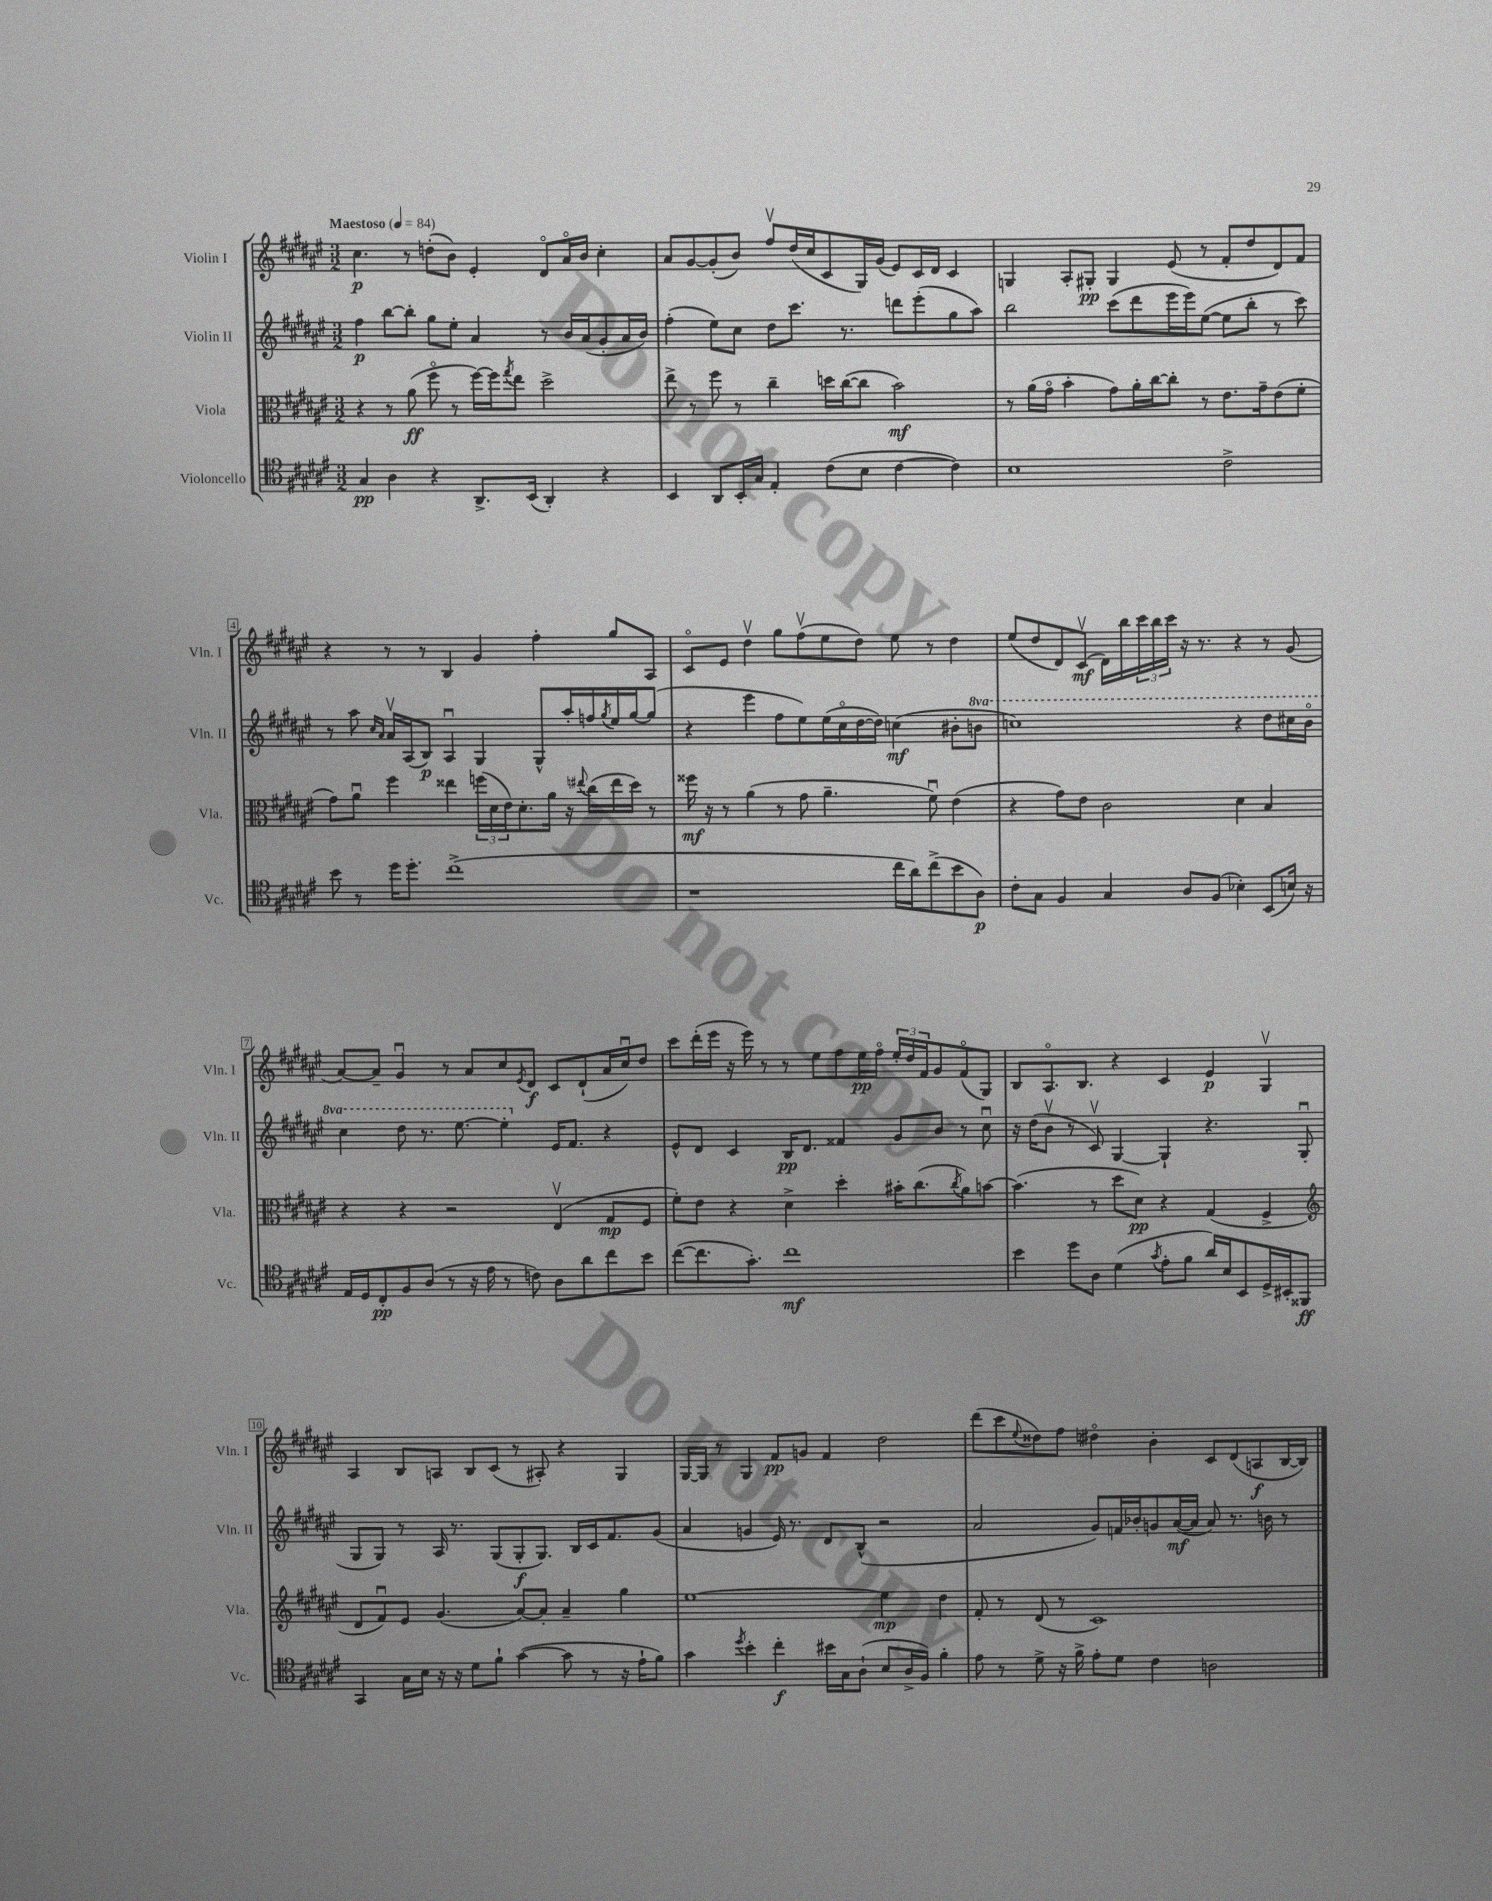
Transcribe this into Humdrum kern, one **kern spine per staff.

**kern	**kern	**kern	**kern
*staff4	*staff3	*staff2	*staff1
*clefC4	*clefC3	*clefG2	*clefG2
*k[f#c#g#d#a#e#]	*k[f#c#g#d#a#e#]	*k[f#c#g#d#a#e#]	*k[f#c#g#d#a#e#]
*M3/2	*M3/2	*M3/2	*M3/2
*MM84	*MM84	*MM84	*MM84
4G#	4r	4ff#	4.cc#
4A#	8r	[8bb	.
.	(8a#	8bb']	8r
4r	8ff#o	8gg#	(8dd'
.	8r	8ee#'	8b)
8.AA#^	[16ff#)	4a#	4e#'
.	16ff#]	.	.
.	8qgg#	.	.
.	8ee#	.	.
(16BB	.	.	.
4AA#')	2dd#^	8r	8d#o
.	.	16b	16a#o
.	.	(16a#	16b
4r	.	8g#'	4cc#'
.	.	16a#	.
.	.	16b)	.
=	=	=	=
4BB	8ee#^	(4ff#'	8a#
.	8r	.	[8g#
8AA#	8ff#	8ee#)	(8g#']
16BB'	8r	8cc#	8b)
16G#	.	.	.
4E#'	4cc#~	8dd#	8ff#v
.	.	8.ccc#	(16dd#
.	.	.	16cc#
(8c#	16dd	.	8c#
.	([16cc#	8.r	.
8B	8cc#]	.	16G#)
.	.	.	(16g#
[4c#	2b)	8ddd	8e#)
.	.	(8eee#'	16c#
.	.	.	16d#
4c#])	.	8gg#	4c#
.	.	8aa#)	.
=	=	=	=
1B	8r	2bb	4G
.	(16a#	.	.
.	16g#o	.	.
.	4b'	.	8A#'
.	.	.	8G#'
.	8g#)	(8ccc#	4G#
.	16a#'	8ddd#	.
.	[16cc#	.	.
.	8cc#']	16eee#	(8e#
.	.	16eee#)	.
.	8r	([8ee#	8r
2c#^	8.e#	8ee#]	8f#'
.	.	8bb'	8dd#
.	16g#~	.	.
.	(8e#	8r	8d#)
.	8f#'	8ccc#)	8f#
=	=	=	=
8b	8g#)	8r	4r
8r	8a#u	8aa#	.
.	.	16qqcc#	.
.	.	16qqa#	.
16dd#	4ff#	16a#v	8r
8.dd#'	.	(16A#	.
.	.	8B)	8r
(1cc#^	4ee##	4A#u	4B
.	(24ff	4G#	4g#
.	24d#	.	.
.	24e#)	.	.
.	8.d#'	.	.
.	.	8G#^^	4ff#'
.	16a#	.	.
.	16r	16aa#'	.
.	8qqee#	.	.
.	(16cc#	16ff	.
.	.	8qgg#	.
.	16ee#	16ee#	8gg#
.	16dd#)	[16gg#	.
.	8r	(8gg#]	8A#
=	=	=	=
1r	16ff##	4r	8c#o
.	16r	.	.
.	8r	.	8e#
.	(4a#	4eee#	4dd#v
.	8r	8ff#	8gg#
.	8g#	8ee#)	(8ff#v
.	4.a#~	(16ee#	8ee#
.	.	16cc#o	.
.	.	[16dd#	8dd#)
.	.	16dd#])	.
16cc#	.	(4cc	8ee#
16a#)	.	.	.
(8cc#^	8f#u)	.	8r
8b	(4e#	8b#'	4dd#
8A#)	.	8bb	.
=	=	=	=
8c#'	4r	1ccc)	(8ee#
8G#	.	.	8dd#
4F#	8g#)	.	8d#)
.	8e#	.	(8c#v
4G#	2c#	.	16d#)
.	.	.	16bb
.	.	.	24ccc#
.	.	.	24bb
.	.	.	24ccc#
8A#	.	.	16r
.	.	.	8.r
(8F#	.	.	.
4B-')	4d#	4r	4r
(8BB	4B	8ddd#	8r
16B)	.	16ccc#	(8g#
16r	.	16bbo	.
=	=	=	=
16E#	4r	4ccc#	[8a#)
16D#	.	.	.
8C#'	.	.	8a#~]
8F#	4r	8ddd#	4g#u
(8A#	.	8.r	.
8r	2r	.	8r
.	.	[8.eee#	.
16r	.	.	8a#
16e#	.	.	.
8r	.	4eee#']	8cc#
.	.	.	8qe#
8c)	.	.	8d#
8A#	(4E#v	16e#	8c#
.	.	8.f#	.
8a#	.	.	(8d#`
8cc#	8G#	4r	16a#
.	.	.	16cc#u)
8b	8F#	.	8dd#
=	=	=	=
([8cc#	8f#')	8e#^^	8ccc#
8.cc#]	8e#	8d#	(16ddd#'
.	.	.	16eee#
.	4r	4c#	16r
8.g#')	.	.	16eee#)
.	.	.	8r
1cc#	4d#^	16B	8r
.	.	8.d#	.
.	.	.	8ee#
.	4dd#'	4f##	8ff#
.	.	.	16ee#
.	.	.	16ff#o
.	16b#'	8g#	24ee#'
.	.	.	24dd#
.	(8.cc#	.	.
.	.	.	24f#
.	.	8b	8g#
.	8qcc#	.	.
.	8a#)	8r	(8f#o
.	[8b	8cc#u	8G#)
=	=	=	=
4b	(4.b]	16r	8B
.	.	(16dd#	.
.	.	8bv	8.A#o
8dd#	.	8r	.
.	.	.	8.B
8A#	8r	8c#v)	.
(4d#	8dd#	[4G#	4r
.	8d#)	.	.
8qg#	.	.	.
8e#'	4r	4G#`]	4c#
8f#	.	.	.
16a#)	(4G#	4.r	4e#
16B	.	.	.
8BB	.	.	.
16D#^	4F#^	.	4G#v
16BB#'	.	.	.
8FF##	.	(8G#u	.
=	=	=	=
*	*clefG2	*	*
4GG#	8d#	8G#	4A#
.	8f#u)	8G#)	.
16G#	8e#	8r	8B
16B	.	.	.
16r	(4.g#	16A#	8A
16r	.	8.r	.
8d#	.	.	8B
8f#`	.	(8G#	(8c#
([4g#	[8a#)	8G#'	8r
.	8a#']	8.G#)	8A#')
8g#]	4a#~	.	4r
.	.	16B	.
8r	.	16c#	.
.	.	8.f#	.
16r	4gg#	.	4G#
16e#`	.	.	.
8f#)	.	(8g#	.
=	=	=	=
4g#	[1ee#	4a#	[16G#
.	.	.	16G#]
.	.	.	8r
8qdd#	.	.	.
4b'	.	4g	4G#
4cc#'	.	16e#)	8f#
.	.	8.r	.
.	.	.	8g
16b#	.	8d#	4f#
16G#	.	.	.
(8A#`	.	(8B^^	.
8B	4ee#]	2r	2dd#
16A#^	.	.	.
16F#)	.	.	.
4f#'	4dd#	.	.
=	=	=	=
8e#	8f#'	2a#	(8ddd#
8r	8r	.	8ccc#
.	.	.	8qqee#
8d#^	(8d#	.	8dd##)
16r	8r	.	8ff#
16f#^	.	.	.
8e#'	1c#)	8g#)	4dd#o
8d#	.	16f	.
.	.	16b-'	.
4c#	.	8g	4b'
.	.	([16a#	.
.	.	16a#]	.
2A	.	8a#)	8c#
.	.	8.r	(8d#
.	.	.	8A
.	.	16b	.
.	.	8r	[16B
.	.	.	16B])
==	==	==	==
*-	*-	*-	*-
